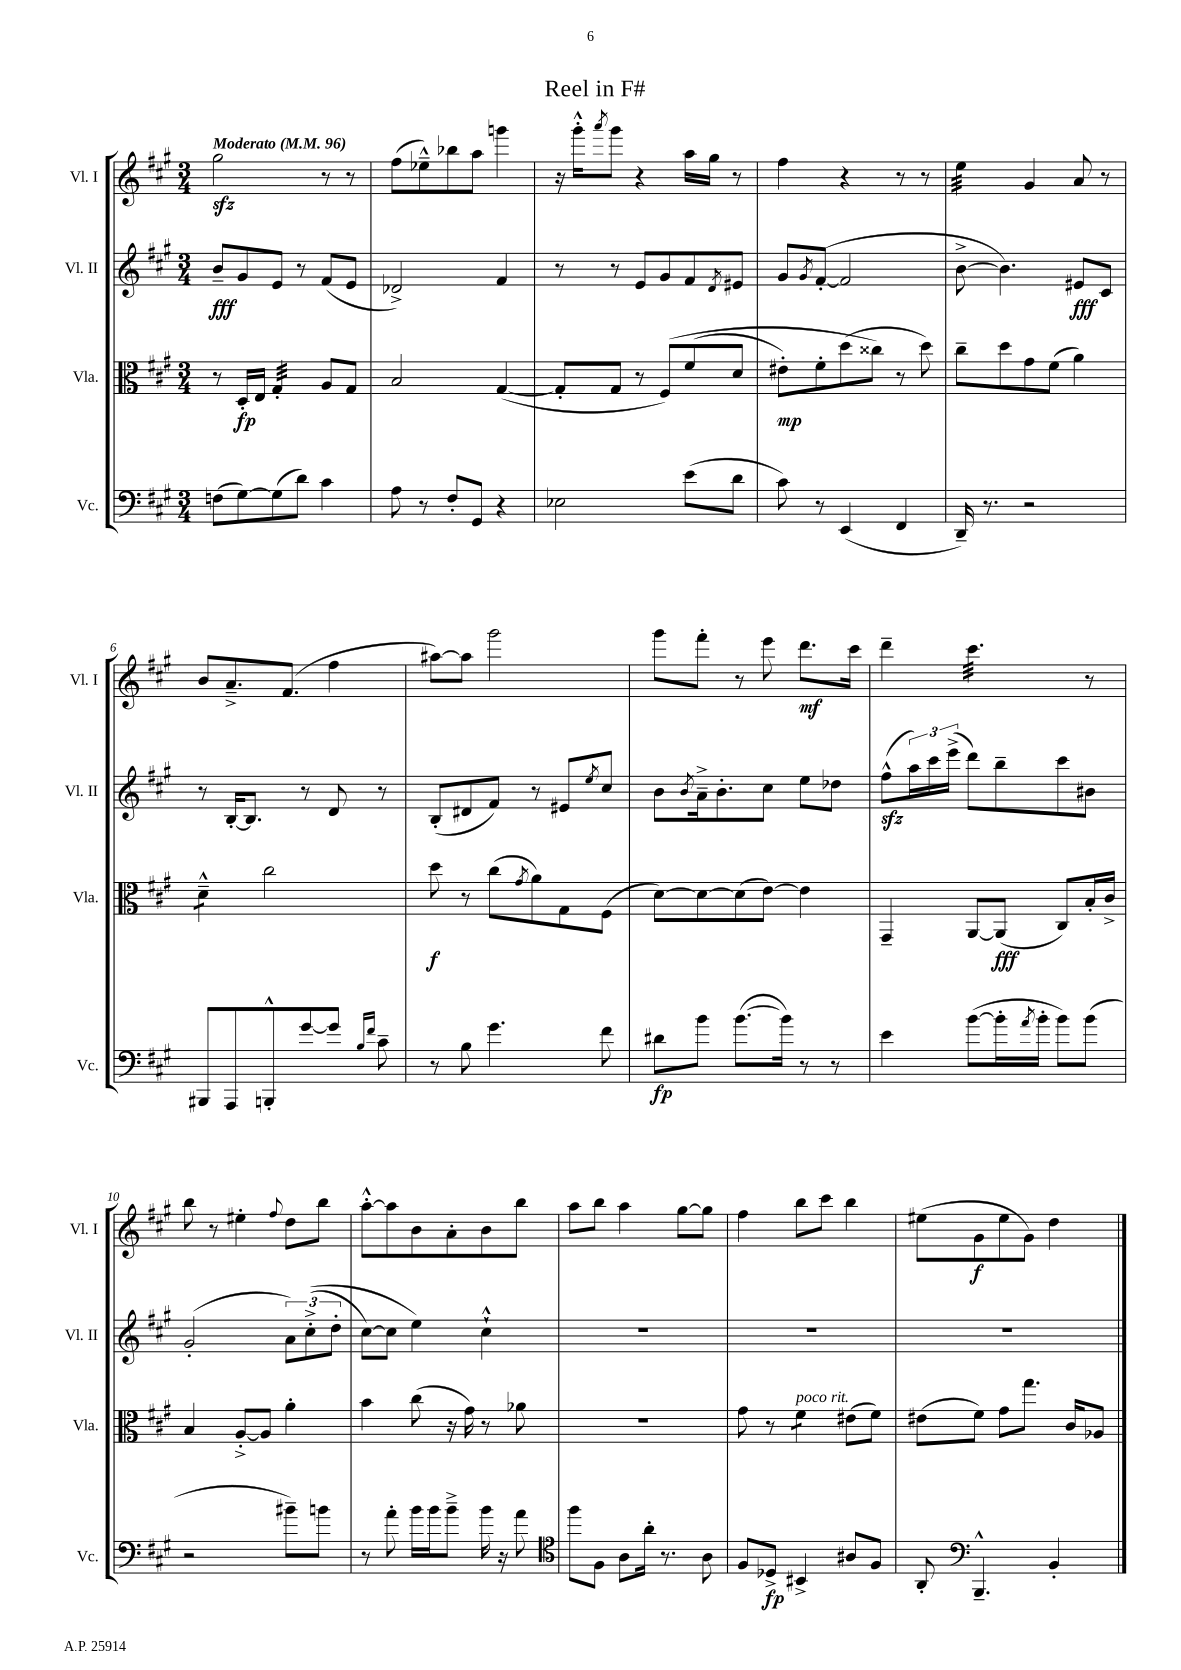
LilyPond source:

\header { title = "Reel in F#" }
<<
\new StaffGroup <<
\new Staff = "s0" \with { instrumentName = "Vl. I" shortInstrumentName = "Vl. I" } {
    \clef treble \key a \major \numericTimeSignature \time 3/4 \tempo "Moderato" 4 = 96
    gis''2\sfz r8 r8 |
    fis''8( ees''8---^) bes''8 a''8 g'''4 |
    r16 gis'''16-.-^ \acciaccatura { a'''8 } gis'''8 r4 a''16 gis''16 r8 |
    fis''4 r4 r8 r8 |
    e''4:32 gis'4 a'8 r8 |
    b'8 a'8.---> fis'8.( fis''4 |
    ais''8~) ais''8 gis'''2 |
    gis'''8 fis'''8-. r8 e'''8 d'''8.\mf cis'''16 |
    d'''4-- cis'''4.:32 r8 |
    b''8 r8 eis''4-. \appoggiatura { fis''8 } d''8 b''8 |
    a''8~-.-^ a''8 b'8 a'8-. b'8 b''8 |
    a''8 b''8 a''4 gis''8~ gis''8 |
    fis''4 b''8 cis'''8 b''4 |
    eis''8( gis'8\f eis''8 gis'8) d''4 \bar "|." |
}
\new Staff = "s1" \with { instrumentName = "Vl. II" shortInstrumentName = "Vl. II" } {
    \clef treble \key a \major \numericTimeSignature \time 3/4
    b'8--\fff gis'8 e'8 r8 fis'8( e'8 |
    des'2->) fis'4 |
    r8 r8 e'8 gis'8 fis'8 \acciaccatura { d'8 } eis'8 |
    gis'8 \acciaccatura { gis'8 } fis'8~-.( fis'2 |
    b'8~-> b'4.) eis'8\fff cis'8 |
    r8 b16~-. b8. r8 d'8 r8 |
    b8-.( dis'8 fis'8) r8 eis'8 \acciaccatura { e''8 } cis''8 |
    b'8 \acciaccatura { b'8 } a'16---> b'8.-. cis''8 e''8 des''8 |
    fis''8-^\sfz( \tuplet 3/2 { a''16) cis'''16 e'''16->( } d'''8) b''8-- cis'''8 bis'8 |
    gis'2-.( \tuplet 3/2 { a'8) cis''8-.->(\( d''8-. } |
    cis''8~) cis''8 e''4\) cis''4-!-^ |
    R2. |
    R2. |
    R2. \bar "|." |
}
\new Staff = "s2" \with { instrumentName = "Vla." shortInstrumentName = "Vla." } {
    \clef alto \key a \major \numericTimeSignature \time 3/4
    r8 d16-.\fp e16 gis4:32-. a8 gis8 |
    b2 gis4~( |
    gis8-. gis8 r8 fis8)\( fis'8( d'8 |
    eis'8-.\mp) fis'8-. d''8( cisis''8\) r8 d''8) |
    cis''8-- d''8 gis'8 fis'8( a'4) |
    d'4:8---^ cis''2 |
    d''8\f r8 cis''8( \acciaccatura { gis'8 } a'8) gis8 fis8( |
    d'8~) d'8~ d'8( e'8~) e'4 |
    gis,4-- a,8~ a,8\fff( cis8) b16-. cis'16-> |
    b4 a8~-.-> a8 a'4-. |
    b'4 cis''8( r16 gis'16) r8 aes'8 |
    R2. |
    gis'8 r8 fis'4:8^\markup { \italic "poco rit." } eis'8( fis'8) |
    eis'8( fis'8) gis'8 gis''8. cis'16 aes8 \bar "|." |
}
\new Staff = "s3" \with { instrumentName = "Vc." shortInstrumentName = "Vc." } {
    \clef bass \key a \major \numericTimeSignature \time 3/4
    f8( gis8~) gis8( d'8) cis'4 |
    a8 r8 fis8-. gis,8 r4 |
    ees2 e'8( d'8 |
    cis'8) r8 e,4( fis,4 |
    d,16--) r8. r2 |
    bis,,8 a,,8 b,,8-.-^ gis'8~ gis'8 \grace { b16 fis'16 } cis'8-- |
    r8 b8 gis'4. fis'8 |
    dis'8\fp b'8 b'8.~( b'16) r8 r8 |
    e'4 b'8~( b'16-. \acciaccatura { a'8 } b'16-. b'8) b'8( |
    r2 bis'8--) b'8 |
    r8 a'8-. b'16 b'16 b'8---> b'16 r16 a'8 |
    \clef tenor fis''8 fis8 a8 a'16-. r8. a8 |
    fis8 des8->\fp bis,4-> ais8 fis8 |
    a,8-. \clef bass b,,4.---^ b,4-. \bar "|." |
}
>>
>>
